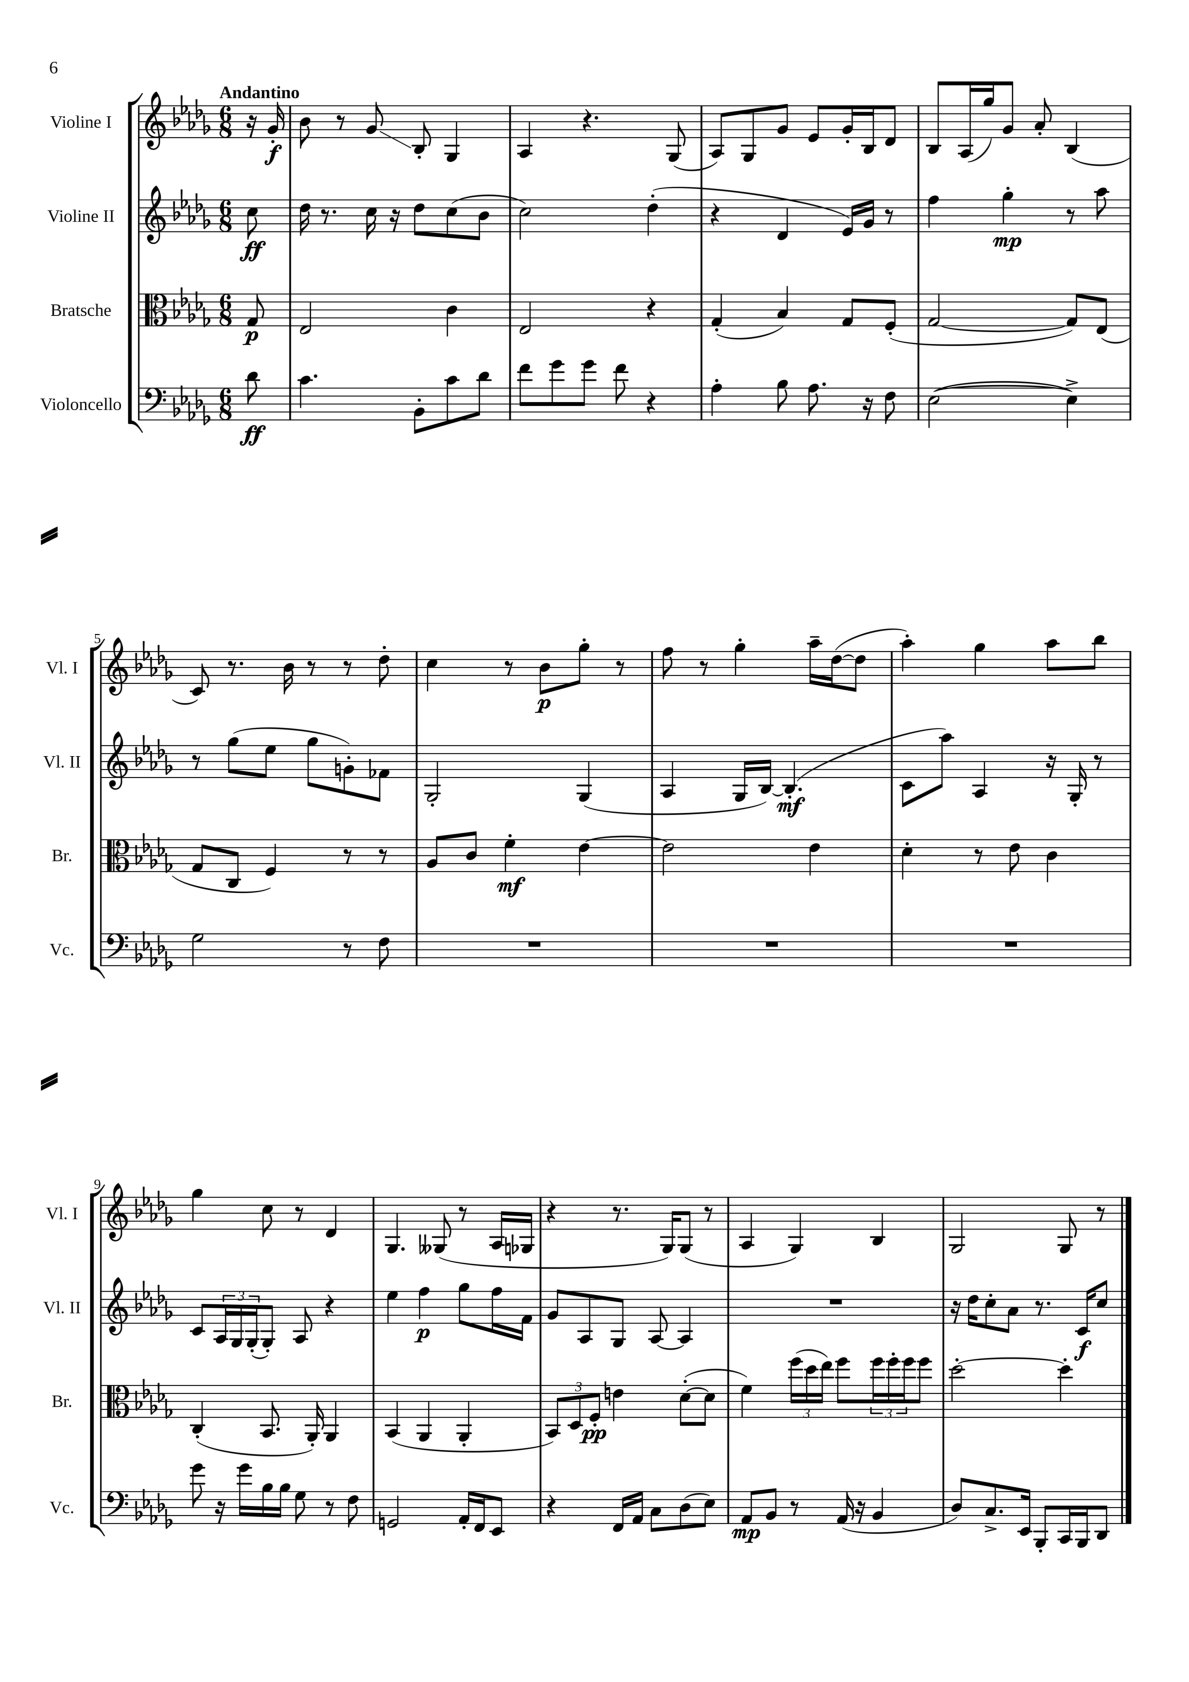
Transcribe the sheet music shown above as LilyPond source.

<<
\new StaffGroup <<
\new Staff = "s0" \with { instrumentName = "Violine I" shortInstrumentName = "Vl. I" } {
    \clef treble \key des \major \numericTimeSignature \time 6/8 \partial 8 \tempo "Andantino"
    r16 ges'16-.\f |
    bes'8 r8 ges'8\glissando bes8-. ges4 |
    aes4 r4. ges8( |
    aes8) ges8 ges'8 ees'8 ges'16-. bes16 des'8 |
    bes8 aes16( ges''16) ges'8 aes'8-. bes4( |
    c'8) r8. bes'16 r8 r8 des''8-. |
    c''4 r8 bes'8\p ges''8-. r8 |
    f''8 r8 ges''4-. aes''16-- des''16~( des''8 |
    aes''4-.) ges''4 aes''8 bes''8 |
    ges''4 c''8 r8 des'4 |
    ges4. geses8( r8 aes16 ges16 |
    r4 r8. ges16) ges8( r8 |
    aes4 ges4) bes4 |
    ges2 ges8 r8 \bar "|." |
}
\new Staff = "s1" \with { instrumentName = "Violine II" shortInstrumentName = "Vl. II" } {
    \clef treble \key des \major \numericTimeSignature \time 6/8 \partial 8
    c''8\ff |
    des''16 r8. c''16 r16 des''8 c''8( bes'8 |
    c''2) des''4-.( |
    r4 des'4 ees'16) ges'16 r8 |
    f''4 ges''4-.\mp r8 aes''8 |
    r8 ges''8( ees''8 ges''8 g'8-.) fes'8 |
    ges2-. ges4( |
    aes4 ges16 bes16~) bes4.-.\mf( |
    c'8 aes''8) aes4 r16 ges16-. r8 |
    c'8 \tuplet 3/2 { aes16 ges16 ges16-.( } ges8-.) aes8 r4 |
    ees''4 f''4\p ges''8 f''16 f'16 |
    ges'8 aes8 ges8 aes8~ aes4 |
    R2. |
    r16 des''16 c''8-. aes'8 r8. c'16\f c''8 \bar "|." |
}
\new Staff = "s2" \with { instrumentName = "Bratsche" shortInstrumentName = "Br." } {
    \clef alto \key des \major \numericTimeSignature \time 6/8 \partial 8
    ges8\p |
    ees2 c'4 |
    ees2 r4 |
    ges4-.( bes4) ges8 f8-.( |
    ges2~ ges8) ees8( |
    ges8 c8 f4) r8 r8 |
    aes8 c'8 f'4-.\mf ees'4~ |
    ees'2 ees'4 |
    des'4-. r8 ees'8 c'4 |
    c4-.( bes,8. aes,16-.) aes,4 |
    bes,4( aes,4 aes,4-. |
    \tuplet 3/2 { bes,8) des8 f8-.\pp } e'4 des'8~-.( des'8 |
    f'4) \tuplet 3/2 { f''16( des''16 ees''16) } f''8 \tuplet 3/2 { f''16 f''16-. f''16 } f''8 |
    des''2~-. des''4-. \bar "|." |
}
\new Staff = "s3" \with { instrumentName = "Violoncello" shortInstrumentName = "Vc." } {
    \clef bass \key des \major \numericTimeSignature \time 6/8 \partial 8
    des'8\ff |
    c'4. bes,8-. c'8 des'8 |
    f'8 ges'8 ges'8 f'8 r4 |
    aes4-. bes8 aes8. r16 f8 |
    ees2~( ees4->) |
    ges2 r8 f8 |
    R2. |
    R2. |
    R2. |
    ges'8 r16 ges'16 bes16 bes16 ges8 r8 f8 |
    g,2 aes,16-. f,16 ees,8 |
    r4 f,16 aes,16 c8 des8( ees8) |
    aes,8\mp bes,8 r8 aes,16( r16 bes,4 |
    des8) c8.-> ees,16 bes,,8-. c,16 bes,,16 des,8 \bar "|." |
}
>>
>>
